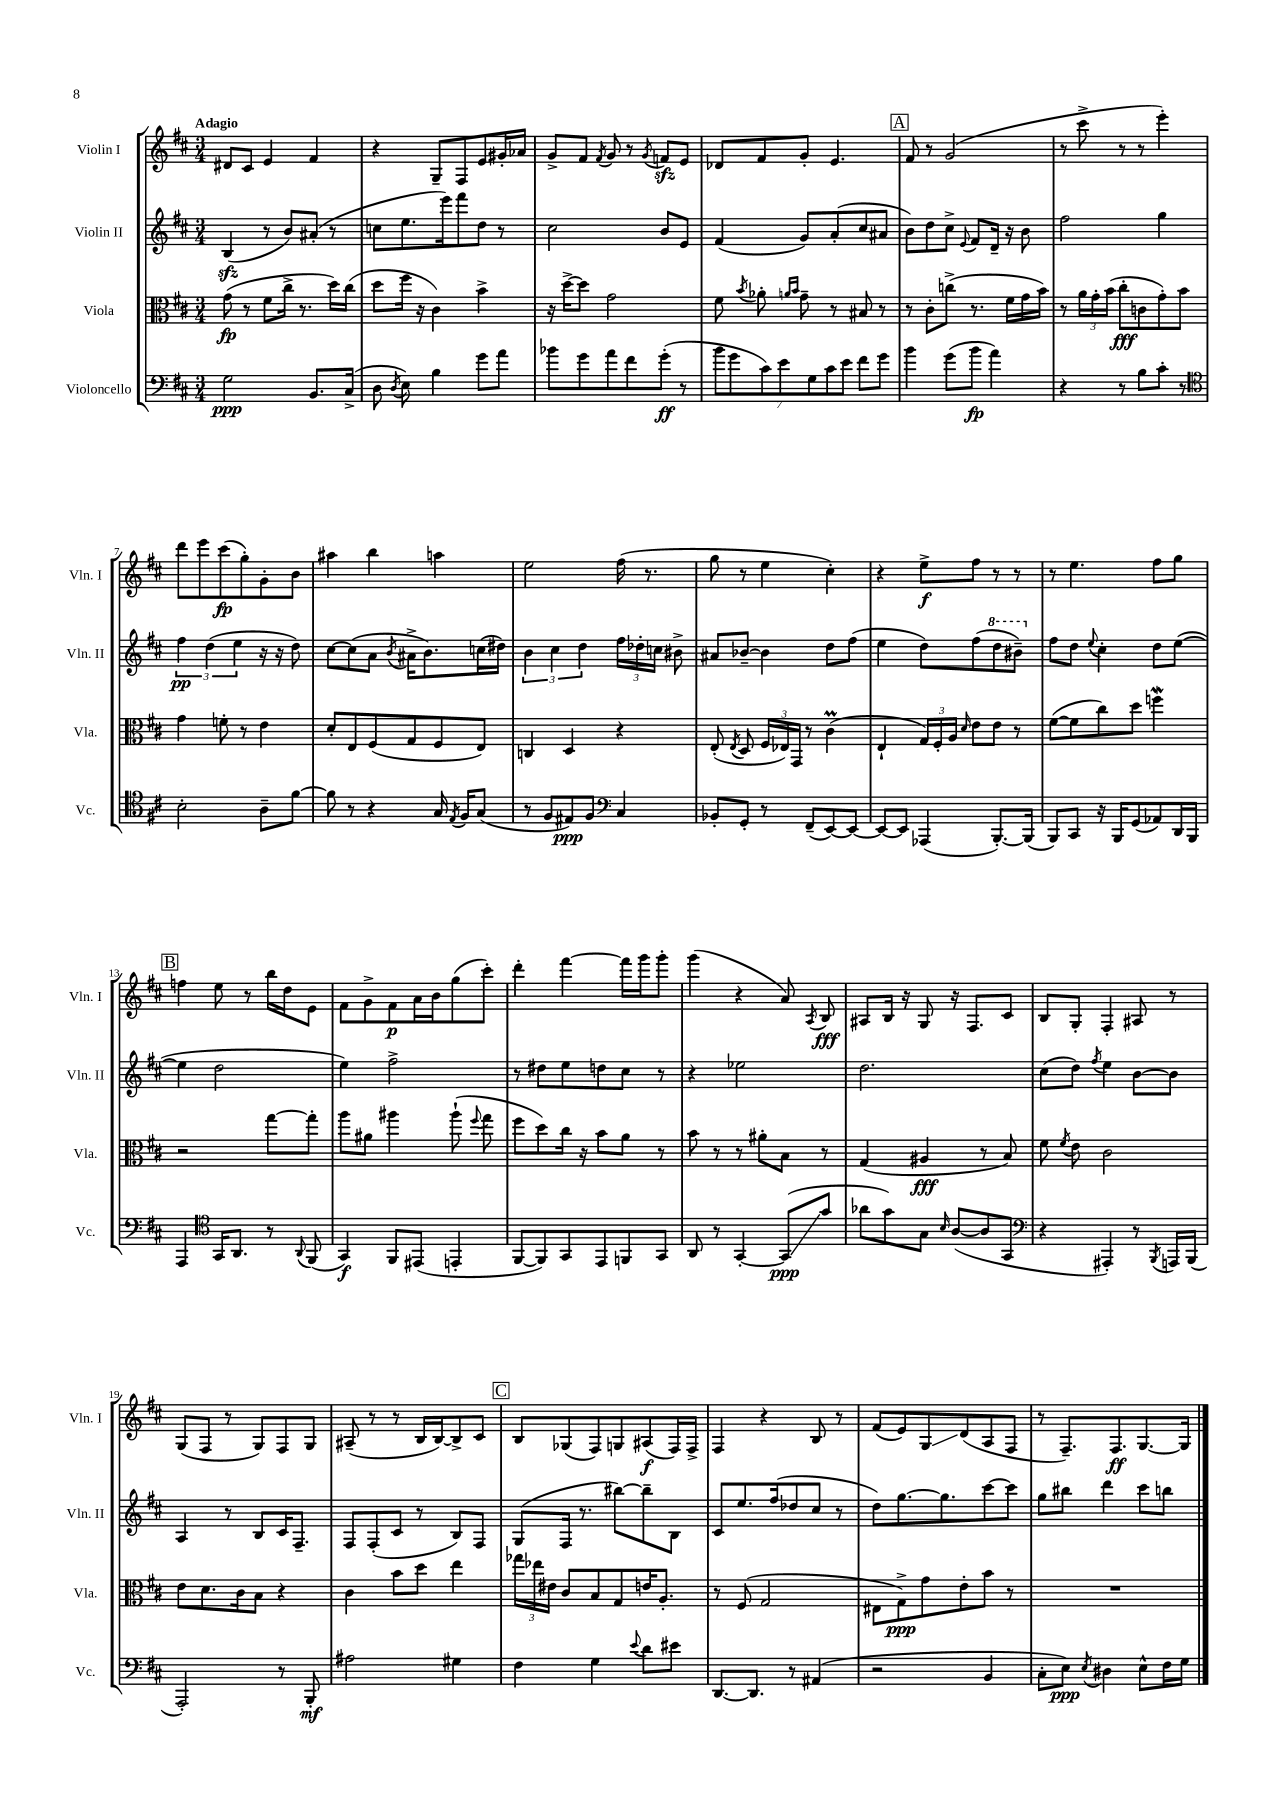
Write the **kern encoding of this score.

**kern	**kern	**kern	**kern
*staff4	*staff3	*staff2	*staff1
*clefF4	*clefC3	*clefG2	*clefG2
*k[f#c#]	*k[f#c#]	*k[f#c#]	*k[f#c#]
*M3/4	*M3/4	*M3/4	*M3/4
2G	(8g	(4B	8d#
.	8r	.	8c#
.	8f#	8r	4e
.	16cc#^	8b)	.
.	8.r	.	.
8.BB	.	(8a#'	4f#
.	16dd)	8r	.
(16C#^	(16cc#	.	.
=	=	=	=
8D	8dd	8cc	4r
8qD	.	.	.
8E)	16ff#	8.ee	.
.	16r	.	.
4B	4c#)	.	8G~
.	.	16eee)	.
.	.	8fff#	8F#
8g	4b^	8dd	8e
8a	.	8r	16g#'
.	.	.	16a-
=	=	=	=
8b-	16r	2cc#	8g^
.	[16dd^	.	.
8g	8dd]	.	8f#
.	.	.	8qf#
8a	2g	.	8g
8f#	.	.	8r
.	.	.	8qg
(8g'	.	8b	8f
8r	.	8e	8e
=	=	=	=
14b	8f#	(4f#	8d-
14g	.	.	.
.	8qb	.	.
.	8a-'	.	8f#
14c#)	.	.	.
14e	.	.	.
.	16qqa	.	.
.	16qqb	.	.
.	8g~	8g)	8g'
14G	.	.	.
14c#	.	.	.
.	8r	(8a'	4.e
14e	.	.	.
8f#	8B#	8cc#	.
8g	8r	8a#	.
=	=	=	=
4b	8r	8b)	8f#
.	8c#'	8dd	8r
(8g	(8cc^	8cc#^	(2g
.	.	8qqe	.
8b	8.r	8f#	.
4a)	.	16d~	.
.	16f#	16r	.
.	16g	8b	.
.	16b)	.	.
=	=	=	=
4r	8r	2ff#	8r
.	24a	.	8ccc#^
.	24g'	.	.
.	(24b	.	.
8r	8cc#'	.	8r
8B	8c	.	8r
8c#'	8g')	4gg	4eee')
8r	8b	.	.
=	=	=	=
*clefC4	*	*	*
2B'	4g	6ff#	8ddd
.	.	.	8eee
.	.	(6dd	.
.	8f'	.	(8ccc#
.	.	6ee	.
.	8r	.	8gg')
8A~	4e	16r	8g'
.	.	16r	.
[8f#	.	8dd)	8b
=	=	=	=
8f#]	8d'	[8cc#	4aa#
8r	8E	(8cc#]	.
4r	(8F#	8a	4bb
.	.	8qb	.
.	8G	16a#^	.
.	.	8.b)	.
16G	8F#	.	4aa
8qE	.	.	.
16F#	.	.	.
(8G	8E)	(16cc	.
.	.	16dd#)	.
=	=	=	=
8r	4C	6b	2ee
8F#	.	.	.
.	.	6cc#	.
8E#)	4D	.	.
.	.	6dd	.
8F#	.	.	.
*clefF4	*	*	*
4C#	4r	24ff#	(16ff#
.	.	24dd-'	.
.	.	.	8.r
.	.	24cc	.
.	.	8b#^	.
=	=	=	=
8BB-'	(8E'	8a#	8gg
.	8qE	.	.
8GG'	8D	[8b-~	8r
8r	24F#	4b-]	4ee
.	24E-)	.	.
.	24GG	.	.
(8FF#~	8r	.	.
[8EE)	(4c#	8dd	4cc#')
8EE_	.	(8ff#	.
=	=	=	=
8EE_	4E`	4ee	4r
8EE]	.	.	.
(4AAA-	24G)	8dd)	8ee^
.	24F#'	.	.
.	24A	.	.
.	16qqd	.	.
.	8e	(8ff#	8ff#
[8.BBB')	8e	8ddd	8r
.	8r	8bb#~)	8r
(16BBB]	.	.	.
=	=	=	=
8BBB)	([8f#	8ff#	8r
8CC#	8f#]	8dd	4.ee
.	.	8qqee	.
16r	8cc#)	4cc#'	.
16BBB	.	.	.
(8GG	8dd	.	.
8AA-)	4ff	8dd	8ff#
16DD	.	([8ee	8gg
16BBB	.	.	.
=	=	=	=
4AAA	2r	4ee]	4ff
*clefC4	*	*	*
16GG	.	2dd	8ee
8.AA	.	.	.
.	.	.	8r
8r	[8gg	.	16bb
.	.	.	16dd
8qqAA	.	.	.
(8FF#	8gg']	.	8e
=	=	=	=
4GG)	8aa	4ee)	8f#
.	8a#	.	8g^
8FF#	4aa#	2ff#^	8f#
(8EE#	.	.	16a
.	.	.	16b
4EE'	(8aa#`	.	(8gg
.	8qqff#	.	.
.	8gg	.	8ccc#')
=	=	=	=
[8FF#	8ff#	8r	4ddd'
8FF#])	8dd)	8dd#	.
8GG	16cc#	8ee	[4fff#
.	16r	.	.
8EE	8b	8dd	.
8FF	8a	8cc#	16fff#]
.	.	.	16ggg
8GG	8r	8r	8ggg'
=	=	=	=
8AA	8b	4r	(4ggg
8r	8r	.	.
[4GG'	8r	2ee-	4r
.	8a#'	.	.
(8GG]	8B	.	8a)
.	.	.	8qA
8g	8r	.	8B
=	=	=	=
8a-	(4G	2.dd	8A#
8g)	.	.	16B
.	.	.	16r
8G	4A#	.	8G
16qqB	.	.	.
([8A	.	.	16r
.	.	.	8.F#
8A]	8r	.	.
8GG	8B)	.	8c#
=	=	=	=
*clefF4	*	*	*
4r	8f#	(8cc#	8B
.	8qf#	.	.
.	8e	8dd)	8G'
.	.	8qff#	.
4AAA#')	2c#	4ee	4F#'
8r	.	[8b	8A#
8qBBB	.	.	.
16AAA	.	8b]	8r
(16BBB	.	.	.
=	=	=	=
2AAA')	8e	4A	(8G
.	8.d	.	8F#
.	.	8r	8r
.	16c#	.	.
.	8B	8B	8G)
8r	4r	16c#	8F#
.	.	8.F#~	.
8BBB'	.	.	8G
=	=	=	=
2A#	4c#	8F#	(8A#~
.	.	(8F#'	8r
.	8b	8c#	8r
.	8dd	8r	16B
.	.	.	[16B)
4G#	4ee	8B)	8B^]
.	.	8F#	8c#
=	=	=	=
4F#	24gg-	(8G	8B
.	24ee-	.	.
.	24e#	.	.
.	8c#	16F#	(8G-
.	.	8.r	.
4G	8B	.	8F#)
.	8G	[8bb#)	8G
8qqe	.	.	.
8d	16e	8bb#~]	(8A#
.	8.A'	.	.
8e#	.	8B	16F#)
.	.	.	16F#^
=	=	=	=
[8.DD	8r	8c#	4F#
.	(8F#	8.ee	.
8.DD]	.	.	.
.	2G	.	4r
.	.	(16ff#	.
8r	.	8dd-	.
(4AA#	.	8cc#	8B
.	.	8r	8r
=	=	=	=
2r	8E#	8dd)	(8f#
.	8G^)	[8.gg	8e)
.	8g	.	8G
.	.	8.gg]	.
.	8e'	.	(8d
4BB	8b	[8ccc#	8A
.	8r	8ccc#]	8F#
=	=	=	=
8C#'	2.r	8gg	8r
8E)	.	8bb#	8.F#~)
8qE	.	.	.
4D#	.	4ddd	.
.	.	.	8.F#
8E^^	.	8ccc#	[8.G
16F#	.	8bb	.
16G	.	.	16G]
==	==	==	==
*-	*-	*-	*-
